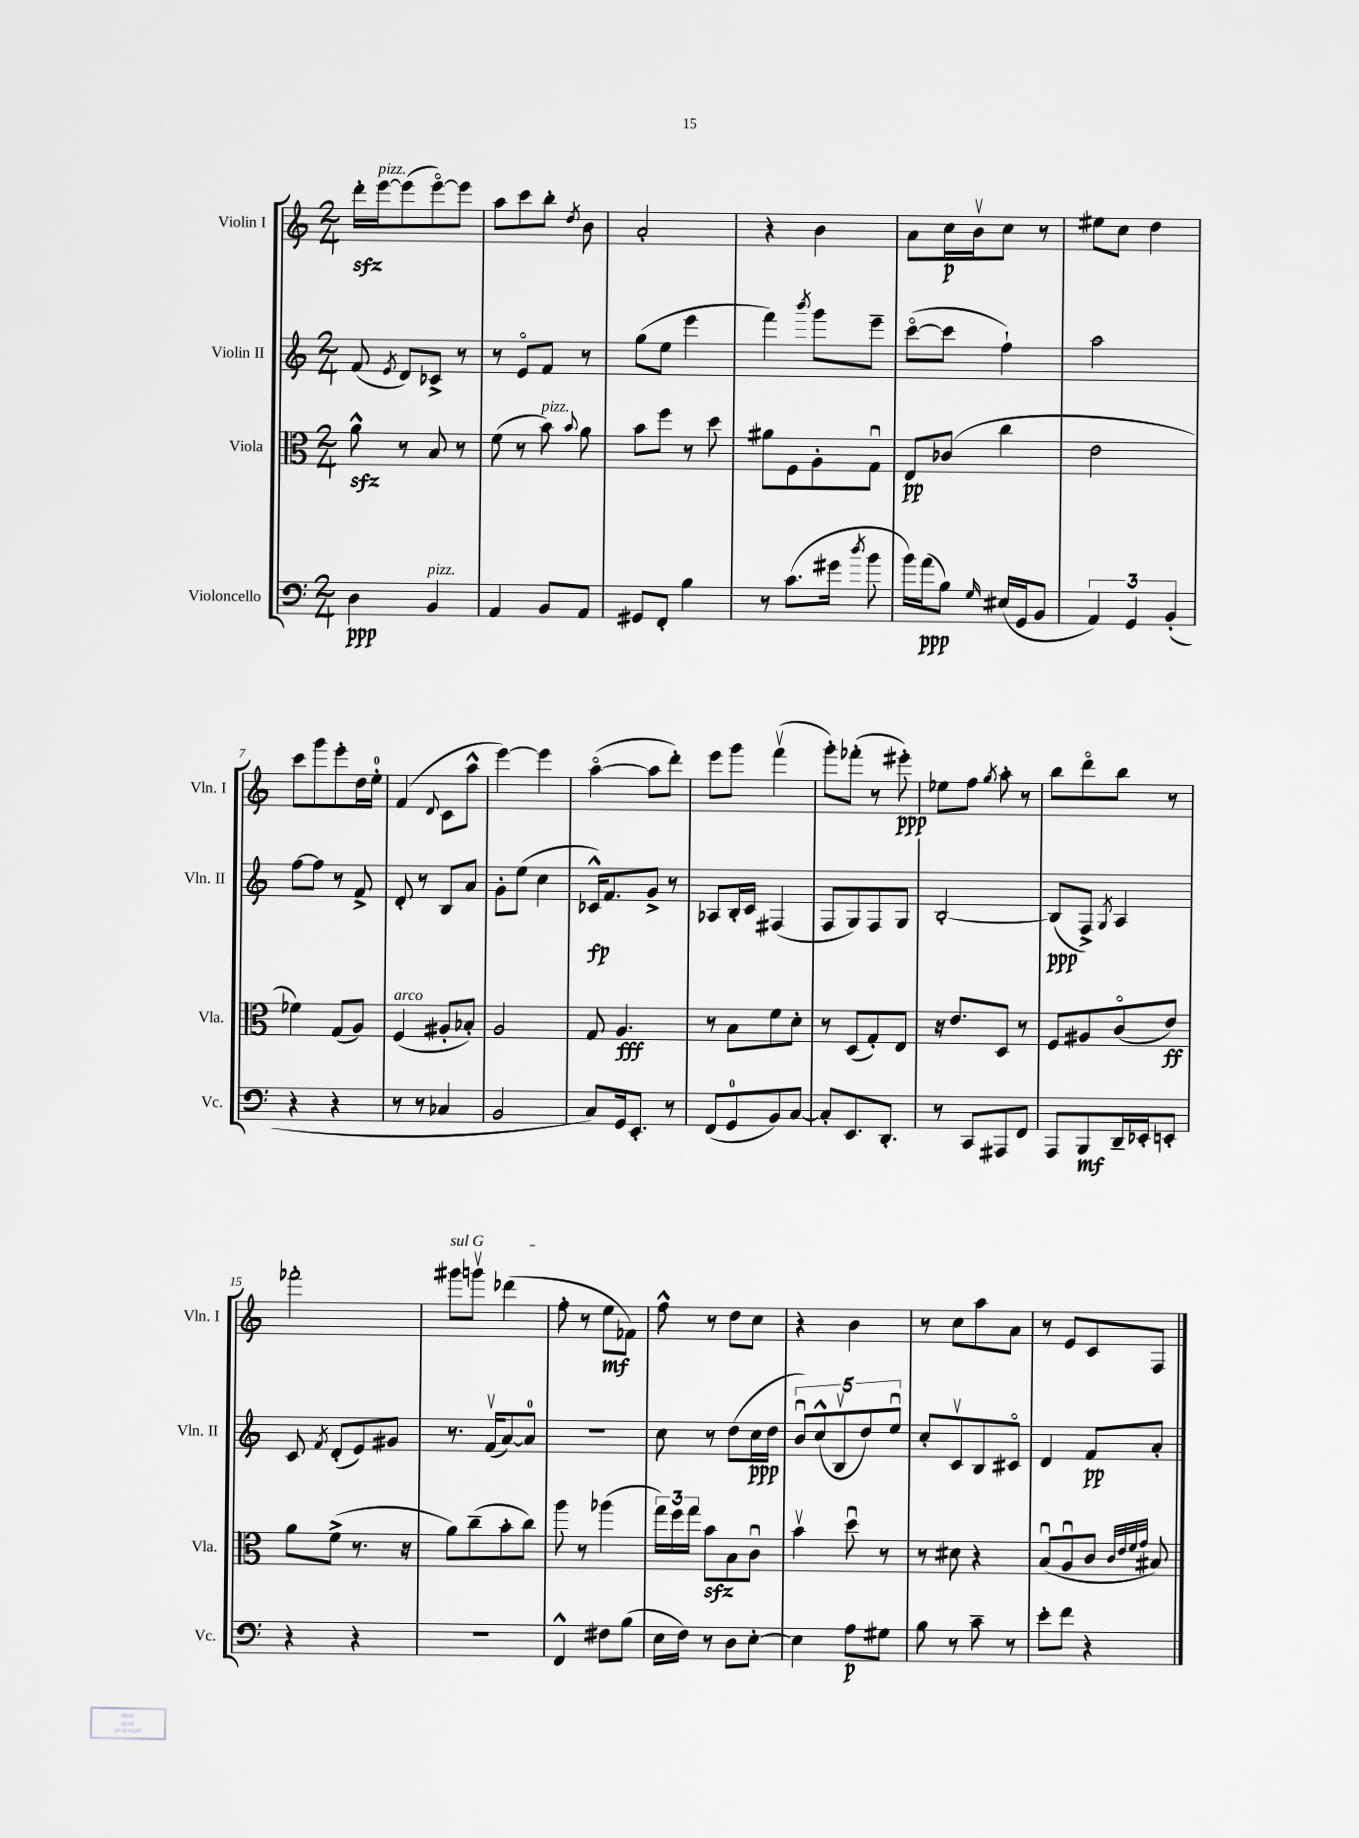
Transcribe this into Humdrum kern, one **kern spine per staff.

**kern	**dynam	**kern	**dynam	**kern	**dynam	**kern	**dynam
*part4	*part4	*part3	*part3	*part2	*part2	*part1	*part1
*staff4	*staff4	*staff3	*staff3	*staff2	*staff2	*staff1	*staff1
*I"Violoncello	*	*I"Viola	*	*I"Violin II	*	*I"Violin I	*
*I'Vc.	*	*I'Vla.	*	*I'Vln. II	*	*I'Vln. I	*
*clefF4	*	*clefC3	*	*clefG2	*	*clefG2	*
*k[]	*	*k[]	*	*k[]	*	*k[]	*
*M2/4	*	*M2/4	*	*M2/4	*	*M2/4	*
=1	=1	=1	=1	=1	=1	=1	=1
4D\	ppp	8azz^^\	.	(8f/	.	16dddzz'\LL	.
!	!	!	!	!	!	!LO:TX:a:i:t=pizz.	!
.	.	.	.	.	.	[16eee\J	.
.	.	.	.	8qe/	.	.	.
.	.	8r	.	8d/L)	.	(8eee\]	.
!LO:TX:a:i:t=pizz.	!	!	!	!	!	!	!
4BB/	.	8B/	.	8c-X^/J	.	[8eee\)	.
.	.	8r	.	8r	.	8eee\J]	.
=2	=2	=2	=2	=2	=2	=2	=2
4AA/	.	(8f\	.	8r	.	8aa\L	.
.	.	8r	.	8e/L	.	8ccc\	.
!	!	!LO:TX:a:i:t=pizz.	!	!	!	!	!
8BB/L	.	8b\)	.	8f/J	.	8bb'\J	.
.	.	8qqb/	.	.	.	8qdd/	.
8AA/J	.	8a\	.	8r	.	8b\	.
=3	=3	=3	=3	=3	=3	=3	=3
8GG#X/L	.	8b\L	.	(8gg\L	.	2a'/	.
8FF'/J	.	8ff\J	.	8ee\J	.	.	.
4B\	.	8r	.	4eee\	.	.	.
.	.	8dd\	.	.	.	.	.
=4	=4	=4	=4	=4	=4	=4	=4
8r	.	8a#X\L	.	4fff\)	.	4r	.
(8.c\L	.	8F\	.	.	.	.	.
.	.	.	.	8qbbb/	.	.	.
.	.	8A'\	.	8ggg\L	.	4b\	.
16g#X\Jk	.	.	.	.	.	.	.
8qdd/	.	.	.	.	.	.	.
8b\	.	8Gu\J	.	8eee~\J	.	.	.
=5	=5	=5	=5	=5	=5	=5	=5
16b\LL)	.	8E/L	pp	([8ccc\L	.	8a\L	.
(16a\J	ppp	.	.	.	.	.	.
8B\J)	.	(8c-X/J	.	8ccc\J]	.	16cc\L	p
.	.	.	.	.	.	16bv\J	.
16qqG/	.	.	.	.	.	.	.
(16E#X/LL	.	4cc\	.	4ff`\)	.	8cc\J	.
16GG/J	.	.	.	.	.	.	.
8BB/J	.	.	.	.	.	8r	.
=6	=6	=6	=6	=6	=6	=6	=6
6AA/)	.	2e\	.	2aa\	.	8ee#X\L	.
.	.	.	.	.	.	8cc\J	.
6GG/	.	.	.	.	.	.	.
.	.	.	.	.	.	4dd\	.
(6BB'/	.	.	.	.	.	.	.
!!LO:LB:g=z
=7	=7	=7	=7	=7	=7	=7	=7
4r	.	4f-X\)	.	[8ff\L	.	8ccc\L	.
.	.	.	.	8ff\J]	.	8ggg\	.
4r	.	(8G/L	.	8r	.	8eee'\	.
.	.	8A/J)	.	8f^/	.	16dd\L	.
.	.	.	.	.	.	16ee'\JJ	.
=8	=8	=8	=8	=8	=8	=8	=8
!	!	!LO:TX:a:i:t=arco	!	!	!	!	!
8r	.	(4F/	.	8d'/	.	(4f/	.
8r	.	.	.	8r	.	.	.
.	.	.	.	.	.	8qqd/	.
4C-X/	.	8A#X'/L	.	8B/L	.	8c\L	.
.	.	8B-X'/J)	.	8a/J	.	8aa^^\J	.
=9	=9	=9	=9	=9	=9	=9	=9
2BB/	.	2A/	.	8g'\L	.	[4eee\)	.
.	.	.	.	(8ee\J	.	.	.
.	.	.	.	4cc\	.	4eee\]	.
=10	=10	=10	=10	=10	=10	=10	=10
8C/L)	.	8G/	.	16c-X^^/KL)	fp	([4aa\	.
.	.	.	.	8.f/	.	.	.
16GG/k	.	4.A/	fff	.	.	.	.
8.EE'/J	.	.	.	.	.	.	.
.	.	.	.	8g^/J	.	8aa\L]	.
8r	.	.	.	8r	.	8ddd'\J)	.
=11	=11	=11	=11	=11	=11	=11	=11
(8FF/L	.	8r	.	8A-X/L	.	8eee\L	.
8GG/	.	8B\L	.	16B'/L	.	8ggg\J	.
.	.	.	.	16c/JJ	.	.	.
8BB/)	.	8f\	.	(4F#X/	.	(4fffv\	.
[8C/J	.	8d'\J	.	.	.	.	.
=12	=12	=12	=12	=12	=12	=12	=12
8C'/L]	.	8r	.	8F/L	.	8ggg'\L)	.
8.EE/	.	(8D/L	.	8G/)	.	(8fff-X'\J	.
.	.	8G'/)	.	8F/	.	8r	.
8.DD'/J	.	.	.	.	.	.	.
.	.	8E/J	.	8G/J	.	8eee#X'\)	ppp
=13	=13	=13	=13	=13	=13	=13	=13
8r	.	16r	.	[2B'/	.	8ee-X\L	.
.	.	8.e/L	.	.	.	.	.
8CC/L	.	.	.	.	.	8ff\J	.
.	.	.	.	.	.	8qgg/	.
8AAA#X/	.	8D/J	.	.	.	8aa'\	.
8FF/J	.	8r	.	.	.	8r	.
=14	=14	=14	=14	=14	=14	=14	=14
8AAA/L	.	8F/L	.	(8B/L]	ppp	8bb\L	.
8BBB/	mf	8A#X/	.	8F^/J)	.	8ddd\	.
.	.	.	.	8qG/	.	.	.
16DD~/L	.	(8c/	.	4A/	.	8bb\J	.
16EE-X'/J	.	.	.	.	.	.	.
8EEn'/J	.	8e/J)	ff	.	.	8r	.
!!LO:LB:g=z
=15	=15	=15	=15	=15	=15	=15	=15
4r	.	8a\L	.	8c/	.	2fff-X'\	.
.	.	.	.	8qf/	.	.	.
.	.	(8f^\J	.	(8d'/L	.	.	.
4r	.	8.r	.	8e/)	.	.	.
.	.	.	.	8g#X/J	.	.	.
.	.	16r	.	.	.	.	.
=16	=16	=16	=16	=16	=16	=16	=16
!	!	!	!	!	!	!LO:TX:a:i:t=sul G	!
2r	.	8a\L)	.	8.r	.	8ggg#X\L	.
.	.	(8cc~\	.	.	.	8gggnv\J	.
.	.	.	.	(16fv/KL	.	.	.
.	.	8b'\	.	[8a/)	.	(4ddd-X\	.
.	.	8cc\J)	.	8a/J]	.	.	.
=17	=17	=17	=17	=17	=17	=17	=17
4FF^^/	.	8aa\	.	2r	.	8ff'\	.
.	.	8r	.	.	.	8r	.
8F#X\L	.	(4aa-X\	.	.	.	8ee\L	mf
(8B\J	.	.	.	.	.	8f-X\J)	.
=18	=18	=18	=18	=18	=18	=18	=18
16E\LL	.	24gg\LL)	.	8cc\	.	8ff^^\	.
.	.	24ff\	.	.	.	.	.
16F\JJ)	.	.	.	.	.	.	.
.	.	24gg\JJ	.	.	.	.	.
8r	.	8bzz\L	.	8r	.	8r	.
8D\L	.	8B\	.	(8dd\L	.	8dd\L	.
[8E'\J	.	8cu\J	.	16cc\L	ppp	8cc\J	.
.	.	.	.	16dd\JJ	.	.	.
=19	=19	=19	=19	=19	=19	=19	=19
4E\]	.	4bv\	.	10bu/L)	.	4r	.
.	.	.	.	(10cc^^/	.	.	.
.	.	.	.	10Bv/	.	.	.
8A\L	p	8ddu\	.	.	.	4b\	.
.	.	.	.	10dd/)	.	.	.
8G#X\J	.	8r	.	.	.	.	.
.	.	.	.	10eeu/J	.	.	.
=20	=20	=20	=20	=20	=20	=20	=20
8B\	.	8r	.	8cc'/L	.	8r	.
8r	.	8d#X\	.	8cv/	.	8cc\L	.
8c~\	.	4r	.	8B/	.	8aa\	.
8r	.	.	.	8c#X/J	.	8a\J	.
=21	=21	=21	=21	=21	=21	=21	=21
8e'\L	.	(8Bu/L	.	4d/	.	8r	.
8f\J	.	8Au/	.	.	.	8e/L	.
4r	.	8c/J	.	8f/L	pp	8c/	.
.	.	32qqc/LLL	.	.	.	.	.
.	.	32qqe/	.	.	.	.	.
.	.	32qqf/	.	.	.	.	.
.	.	32qqg/JJJ	.	.	.	.	.
.	.	8B#X/)	.	8a'/J	.	8F/J	.
==	==	==	==	==	==	==	==
*-	*-	*-	*-	*-	*-	*-	*-
